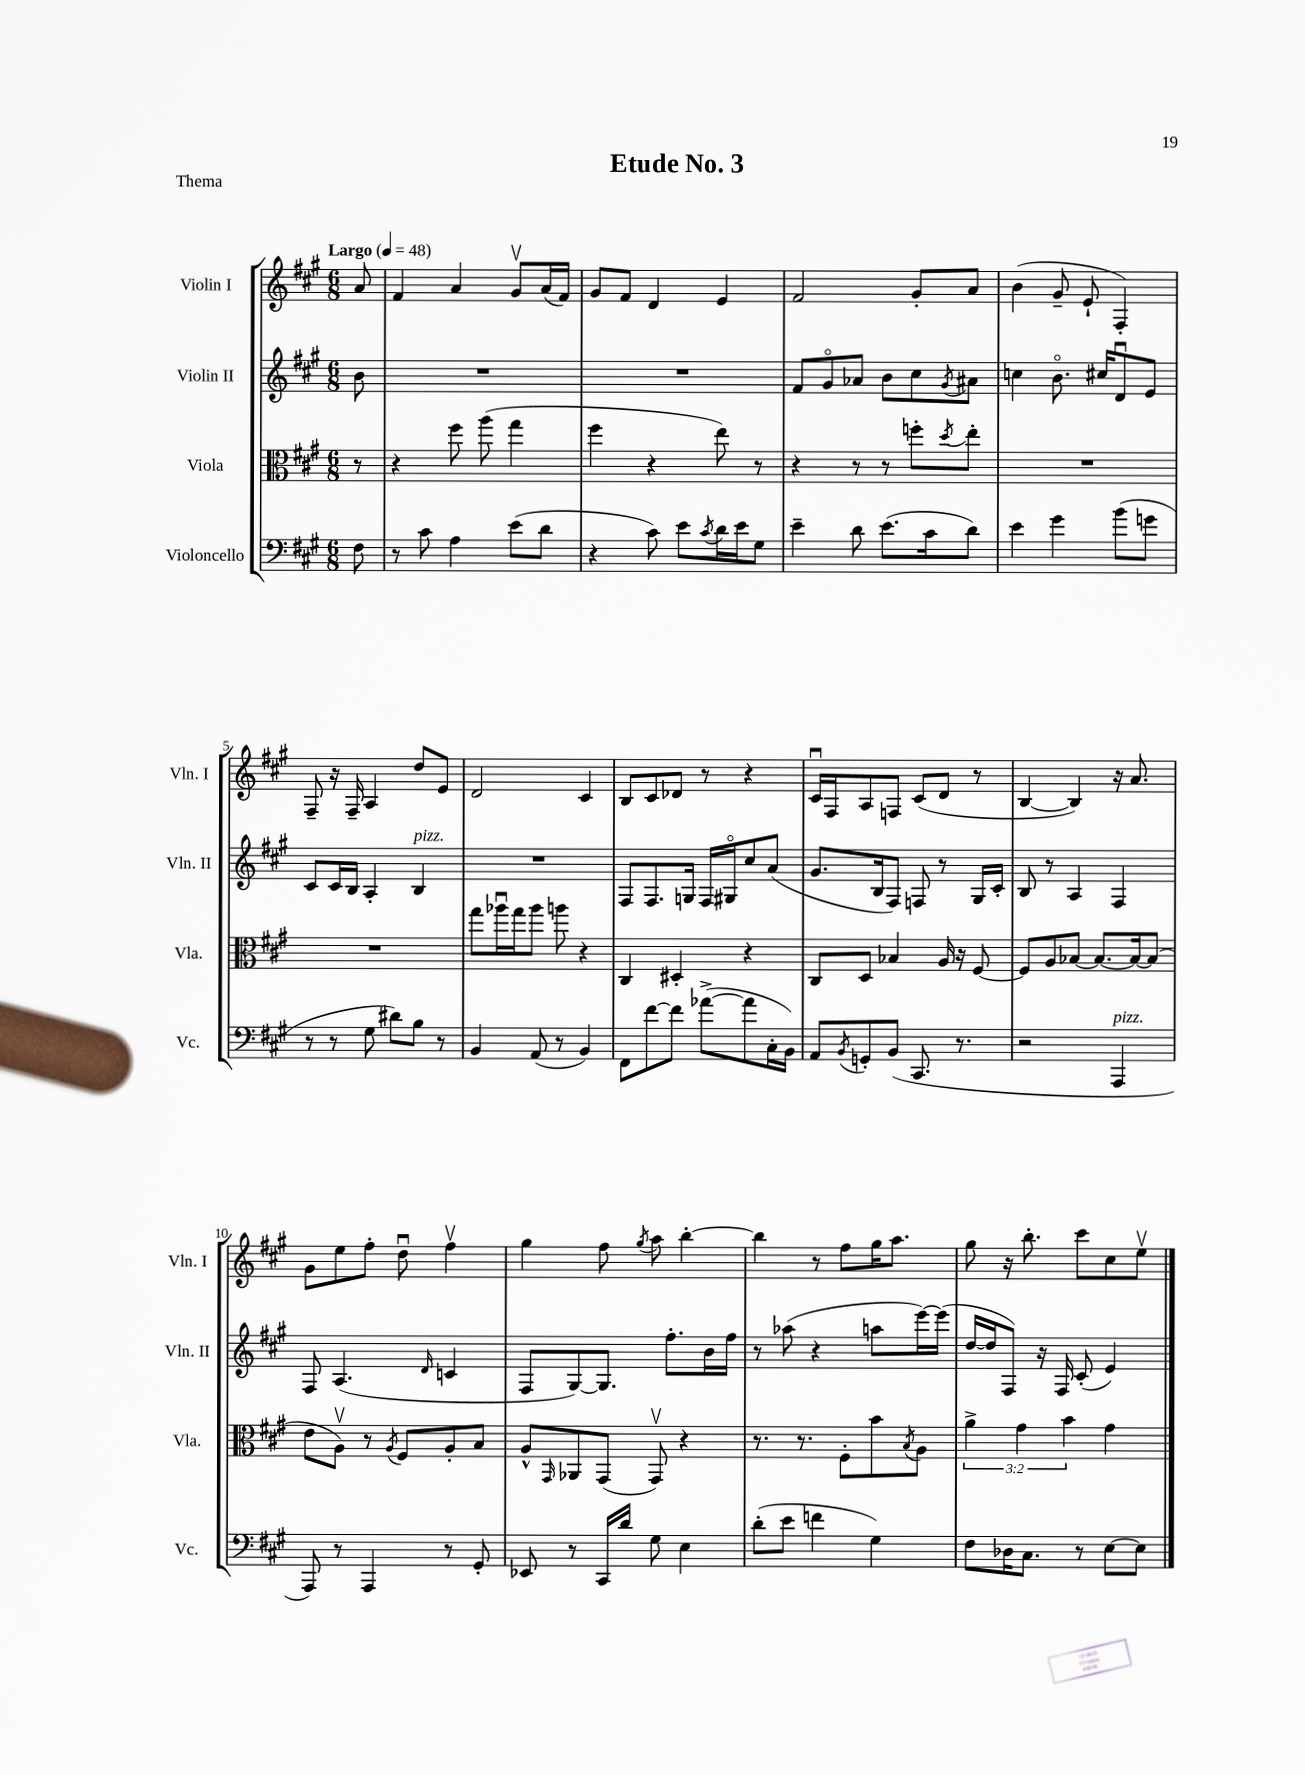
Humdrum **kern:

**kern	**kern	**kern	**kern
*staff4	*staff3	*staff2	*staff1
*clefF4	*clefC3	*clefG2	*clefG2
*k[f#c#g#]	*k[f#c#g#]	*k[f#c#g#]	*k[f#c#g#]
*M6/8	*M6/8	*M6/8	*M6/8
*MM48	*MM48	*MM48	*MM48
8F#\	8r	8b\	8a/
=	=	=	=
8r	4r	2.r	4f#/
8c#\	.	.	.
4A\	8ff#\	.	4a/
.	(8aa\	.	.
(8e\L	4gg#\	.	8g#v/L
8d\J	.	.	(16a/L
.	.	.	16f#/JJ)
=	=	=	=
4r	4ff#\	2.r	8g#/L
.	.	.	8f#/J
8c#\)	4r	.	4d/
8e\L	.	.	.
8qc#/	.	.	.
16d\L	8ee\)	.	4e/
16e\J	.	.	.
8G#\J	8r	.	.
=	=	=	=
4e~\	4r	8f#/L	2f#/
.	.	8g#o/	.
8d\	8r	8a-/J	.
(8.e\L	8r	8b\L	.
.	8ff'\L	8cc#\	8g#'/L
16c#\k	.	.	.
.	8qdd/	8qg#/	.
8d\J)	8ee'\J	8a#\J	8a/J
=	=	=	=
4e\	2.r	4cc\	(4b\
4g#\	.	8.bo\	8g#~/
.	.	.	8e`/
.	.	16cc#/LK	.
(8b\L	.	8du/	4F#'/)
8g\J	.	8e/J	.
=	=	=	=
8r	2.r	8c#/L	8F#~/
8r	.	16c#/L	16r
.	.	16B/JJ	16F#~/
8G#\	.	4A'/	4A/
8d#\L)	.	.	.
8B\J	.	4B/	8dd/L
8r	.	.	8e/J
=	=	=	=
4BB/	8gg#\L	2.r	2d/
.	16aa-u\L	.	.
.	16gg#\J	.	.
(8AA/	8aa-\J	.	.
8r	8aa\	.	.
4BB/)	4r	.	4c#/
=	=	=	=
8FF#\L	4C#/	8F#/L	8B/L
[8f#\	.	8.F#/	8c#/
8f#\]J	4D#'/	.	8d-/J
.	.	16G/Jk	.
([8a-^\L	.	16F#/LL	8r
.	.	16G#o/J	.
8a-\]	4r	8cc#/	4r
16C#'\L	.	(8a/J	.
16BB\JJ)	.	.	.
=	=	=	=
8AA/L	8C#/L	8.g#/L	16c#u/LL
.	.	.	16F#/J
8qBB/	.	.	.
8GG'/	8D/J	.	8A/
.	.	16B/k	.
(8BB/J	4B-/	8F#/J)	8F/J
8.CC#/	.	8F/	(8c#/L
.	16A/	8r	8d/J
8.r	16r	.	.
.	[8F#/	16G#/LL	8r
.	.	16c#'/JJ	.
=	=	=	=
2r	8F#/]L	8B/	[4B/
.	8A/	8r	.
.	[8B-/J	4A/	4B/])
.	8.B-/_L	.	.
4AAA/	.	4F#/	16r
.	16B-/_k	.	8.a/
.	(8B-/]J	.	.
=	=	=	=
8AAA/)	8e\L	8F#/	8g#\L
8r	8Av\J)	(4.A/	8ee\
4AAA/	8r	.	8ff#'\J
.	8qA/	.	.
.	8F#/L	.	8ddu\
.	.	16qqd/	.
8r	8A'/	4c/	4ff#v\
8GG#'/	8B/J	.	.
=	=	=	=
8EE-/	8A^^/L	8F#/L	4gg#\
.	16qqGG#/	.	.
8r	8AA-/	[8G#/)	.
16CC#/LL	(8GG#/J	8.G#/]J	8ff#\
16d/JJ	.	.	.
.	.	.	8qgg#/
8G#\	8GG#v/)	.	8aa\
.	.	8.ff#'\L	.
4E\	4r	.	[4bb'\
.	.	16b\L	.
.	.	16ff#\JJ	.
=	=	=	=
(8d'\L	8.r	8r	4bb\]
8e\J	.	(8aa-\	.
.	8.r	.	.
4f\	.	4r	8r
.	8F#'\L	.	8ff#\L
4G#\)	8b\	8aa\L	16gg#\K
.	.	.	8.aa\J
.	8qB/	.	.
.	8A\J	[16eee\L)	.
.	.	(16eee\]JJ	.
=	=	=	=
8F#\L	6a^\	[16dd/LL	8gg#\
.	.	16dd/]J	.
16D-\K	.	8F#/J)	16r
.	6g#\	.	.
8.C#\J	.	.	8.bb'\
.	.	16r	.
.	.	16F#/	.
.	6b\	.	.
8r	.	(8c#'/	8ccc#\L
[8E\L	4g#\	4e/)	8cc#\
8E\]J	.	.	8eev\J
==	==	==	==
*-	*-	*-	*-
